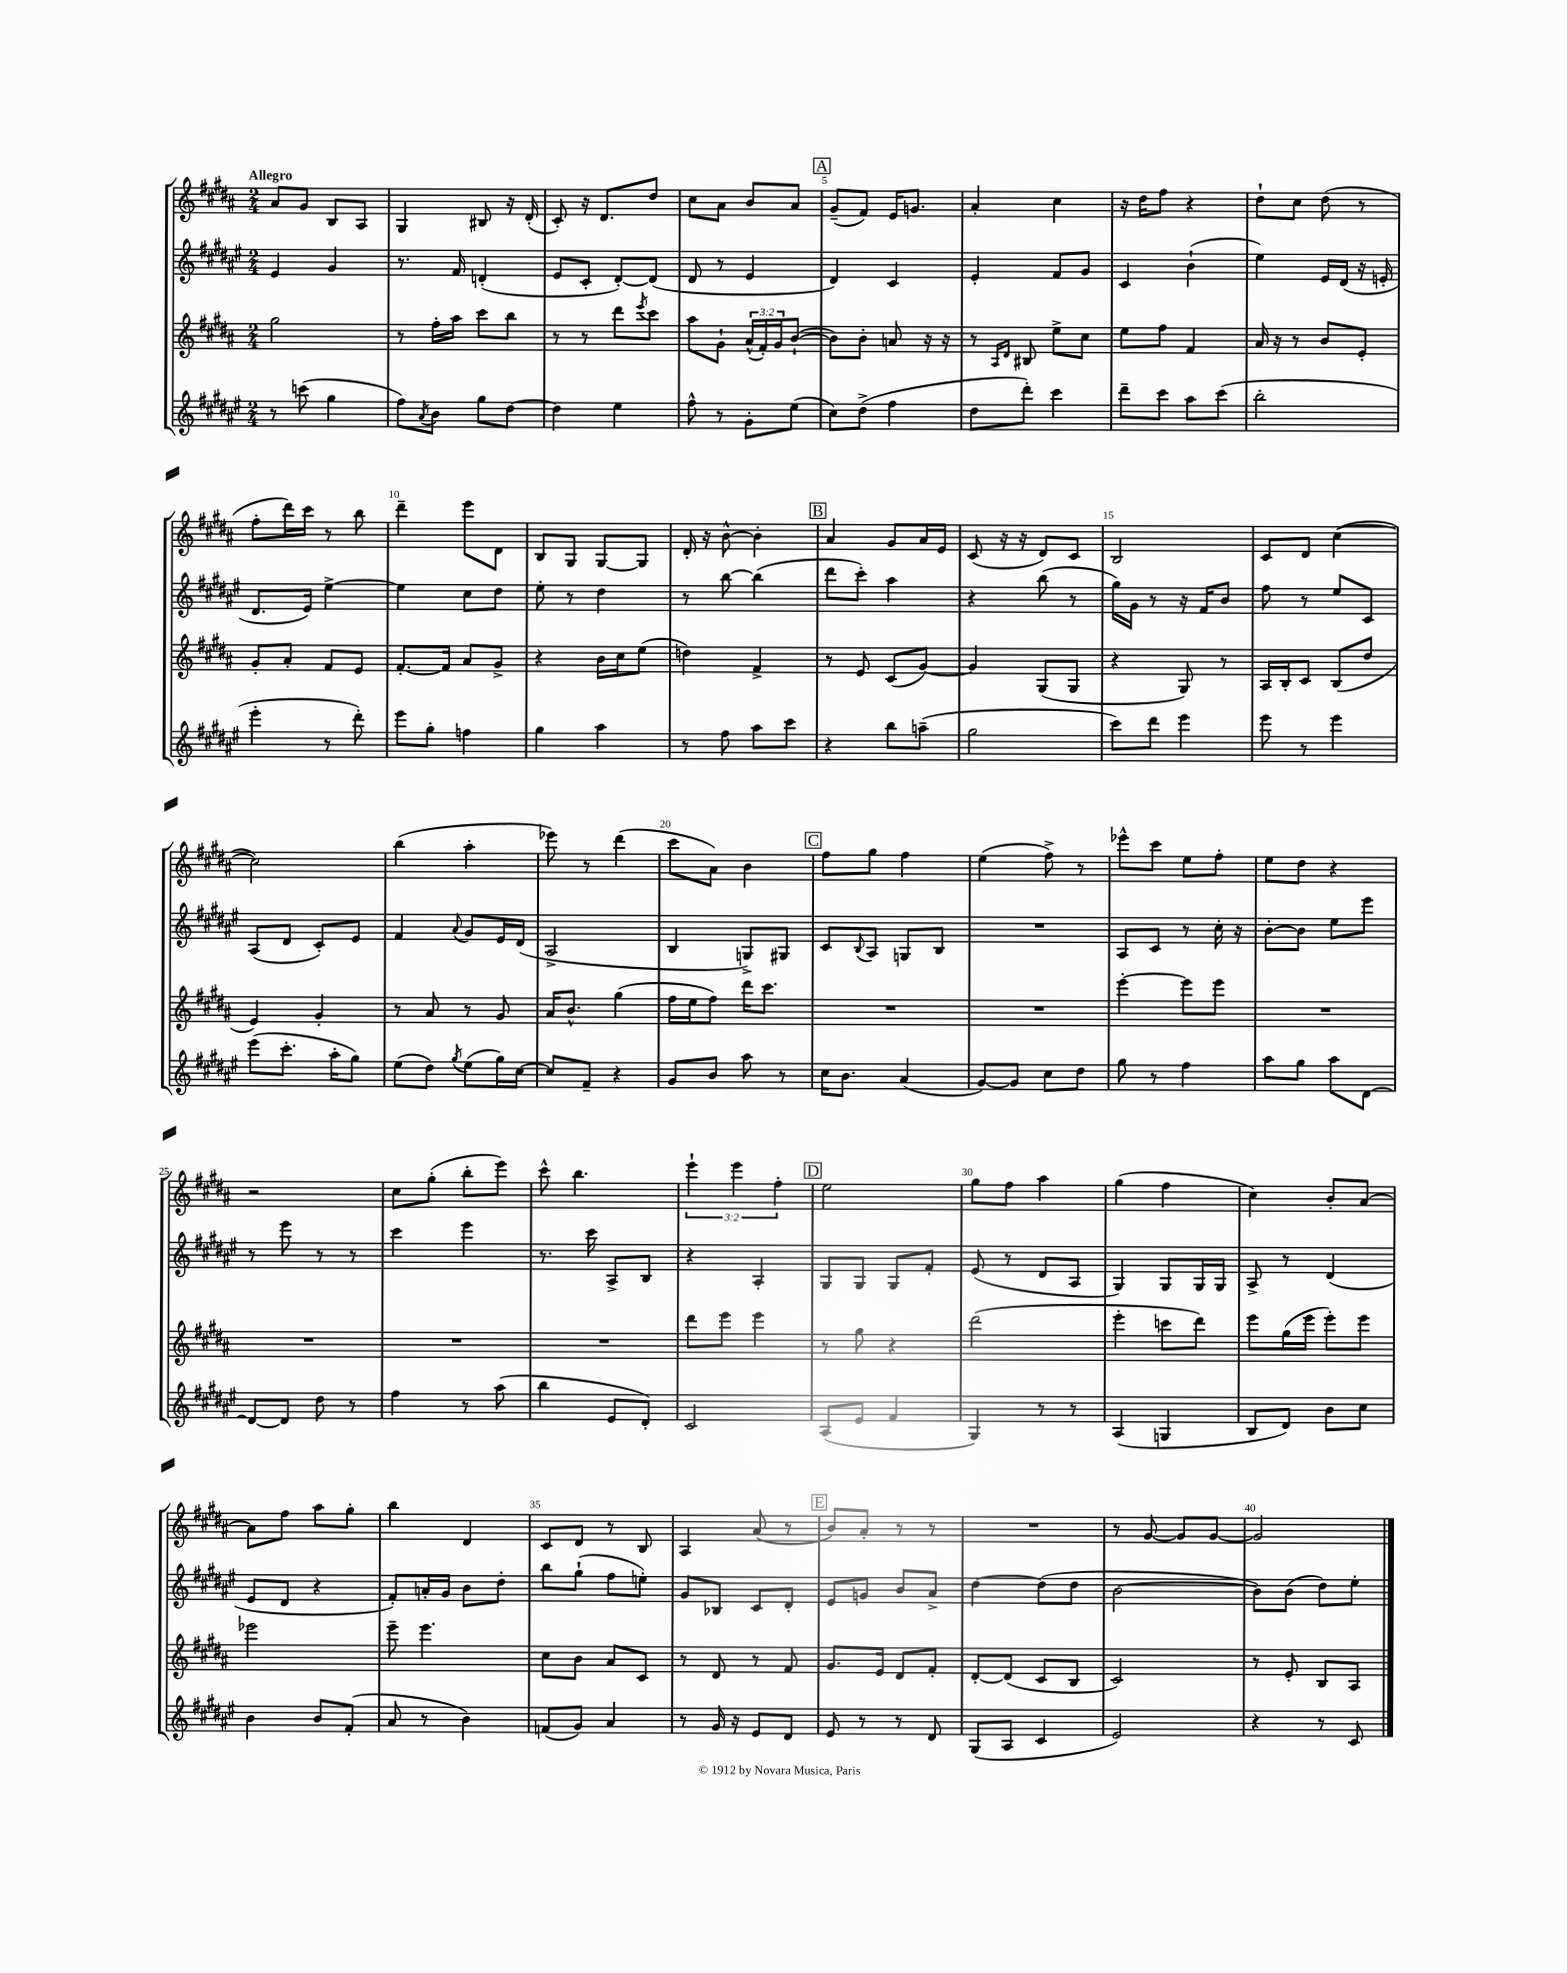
<<
\new StaffGroup <<
\new Staff = "s0" {
    \clef treble \key b \major \numericTimeSignature \time 2/4 \override Staff.TupletNumber.text = #tuplet-number::calc-fraction-text \tempo "Allegro"
    ais'8 gis'8 b8 ais8 |
    gis4 bis8 r16 dis'16-.( |
    cis'8-.) r16 dis'8. dis''8 |
    cis''8 ais'8 b'8 ais'8 |
    \mark \markup { \box "A" } gis'8--( fis'8) e'16 g'8. |
    ais'4-. cis''4 |
    r16 dis''16 fis''8 r4 |
    dis''8-! cis''8 dis''8( r8 |
    fis''8-. dis'''16) cis'''16 r8 b''8 |
    dis'''4-- e'''8 dis'8 |
    b8 gis8 gis8~ gis8 |
    dis'16-. r16 b'8~-^ b'4-. |
    \mark \markup { \box "B" } ais'4 gis'8 ais'16 e'16 |
    cis'8( r16 r16 dis'8) cis'8 |
    b2 |
    cis'8 dis'8 cis''4~( |
    cis''2) |
    b''4( ais''4-. |
    ees'''8) r8 dis'''4( |
    cis'''8 ais'8) b'4 |
    \mark \markup { \box "C" } fis''8 gis''8 fis''4 |
    e''4( fis''8->) r8 |
    ees'''8-^ cis'''8 e''8 fis''8-. |
    e''8 dis''8 r4 |
    r2 |
    cis''8 gis''8-.( b''8-. e'''8) |
    cis'''8-^ b''4. |
    \tuplet 3/2 { e'''4-! e'''4 fis''4-. } |
    \mark \markup { \box "D" } e''2 |
    gis''8 fis''8 ais''4 |
    gis''4( fis''4 |
    cis''4) b'8-. ais'8~ |
    ais'8 fis''8 ais''8 gis''8-. |
    b''4 dis'4 |
    cis'8 dis'8 r8 b8 |
    ais4 ais'8( r8 |
    \mark \markup { \box "E" } b'8) ais'8-. r8 r8 |
    R2 |
    r8 gis'8~ gis'8 gis'8~ |
    gis'2 \bar "|." |
}
\new Staff = "s1" {
    \clef treble \key fis \major \numericTimeSignature \time 2/4
    eis'4 gis'4 |
    r8. fis'16 d'4-.( |
    eis'8 cis'8-. dis'8~-.) dis'8( |
    dis'8 r8 eis'4 |
    \mark \markup { \box "A" } dis'4) cis'4 |
    eis'4-. fis'8 gis'8 |
    cis'4 b'4-!( |
    eis''4) eis'16 dis'16( r16 e'16-. |
    dis'8. eis'16) eis''4~-> |
    eis''4 cis''8 dis''8 |
    eis''8-. r8 dis''4 |
    r8 b''8~ b''4( |
    \mark \markup { \box "B" } dis'''8 cis'''8-.) ais''4 |
    r4 b''8( r8 |
    gis''16) gis'16 r8 r16 fis'16 b'8 |
    fis''8 r8 eis''8 cis'8 |
    ais8( dis'8 cis'8-.) eis'8 |
    fis'4 \appoggiatura { ais'8 } gis'8 eis'16 dis'16( |
    ais2-> |
    b4 g8->) gis8 |
    \mark \markup { \box "C" } cis'8 \appoggiatura { b8 } ais8 g8 b8 |
    R2 |
    ais8 cis'8 r8 cis''16-. r16 |
    b'8~-. b'8 eis''8 eis'''8 |
    r8 eis'''8 r8 r8 |
    cis'''4 eis'''4 |
    r8. cis'''16 ais8-> b8 |
    r4 ais4-. |
    \mark \markup { \box "D" } gis8 gis8 gis8 fis'8-. |
    eis'8( r8 dis'8 ais8 |
    gis4) gis8 gis16 gis16 |
    ais8-> r8 dis'4( |
    eis'8 dis'8 r4 |
    fis'8-.) a'16-. gis'16 b'8 dis''8-. |
    b''8 gis''8-!( fis''8 e''8-.) |
    gis'8 bes8 cis'8 dis'8-. |
    \mark \markup { \box "E" } eis'8 g'8 b'8 ais'8-> |
    dis''4~ dis''8( dis''8 |
    b'2~ |
    b'8) b'8( dis''8) eis''8-. \bar "|." |
}
\new Staff = "s2" {
    \clef treble \key b \major \numericTimeSignature \time 2/4 \override Staff.TupletNumber.text = #tuplet-number::calc-fraction-text
    gis''2 |
    r8 fis''16-. ais''16 cis'''8 b''8 |
    r8 r8 dis'''8 \acciaccatura { e'''8 } cis'''8 |
    ais''8 gis'8-! \tuplet 3/2 { ais'16-^( fis'16-.) gis'16 } b'8~-!( |
    \mark \markup { \box "A" } b'8) b'8-. a'8 r16 r16 |
    r8 \grace { ais16 dis'16 } bis8 e''8-> cis''8 |
    e''8 fis''8 fis'4 |
    ais'16 r16 r8 b'8 e'8-. |
    gis'8-. ais'8-. fis'8 e'8 |
    fis'8.~-. fis'16 ais'8 gis'8-> |
    r4 b'16 cis''16 e''8( |
    d''4) fis'4-> |
    \mark \markup { \box "B" } r8 e'8 cis'8( gis'8~) |
    gis'4 gis8( gis8 |
    r4 gis8) r8 |
    ais16 b16-. cis'8 b8( dis''8 |
    e'4) gis'4-. |
    r8 ais'8 r8 gis'8 |
    ais'16 b'8.-^ gis''4( |
    fis''16 e''16 fis''8) dis'''16 cis'''8. |
    \mark \markup { \box "C" } R2 |
    R2 |
    e'''4~-. e'''8 e'''8 |
    R2 |
    R2 |
    R2 |
    R2 |
    dis'''8 e'''8 e'''4 |
    \mark \markup { \box "D" } r8 gis''8 r4 |
    dis'''2( |
    e'''4-. c'''8 dis'''8) |
    e'''8 gis''16( e'''16 e'''8-.) e'''8 |
    ees'''2 |
    e'''8-- e'''4. |
    cis''8 b'8 ais'8 cis'8 |
    r8 dis'8 r8 fis'8 |
    \mark \markup { \box "E" } gis'8. e'16 dis'8 fis'8-. |
    dis'8~-. dis'8( cis'8 b8 |
    cis'2) |
    r8 e'8-. b8 ais8 \bar "|." |
}
\new Staff = "s3" {
    \clef treble \key fis \major \numericTimeSignature \time 2/4
    r8 c'''8( gis''4 |
    fis''8) \acciaccatura { ais'8 } b'8 gis''8 dis''8~ |
    dis''4 eis''4 |
    fis''8-^ r8 gis'8-. eis''8( |
    \mark \markup { \box "A" } cis''8) dis''8->( fis''4 |
    dis''8 dis'''8-.) cis'''4 |
    dis'''8-- cis'''8 ais''8 cis'''8( |
    b''2-. |
    eis'''4-. r8 dis'''8-.) |
    eis'''8 gis''8-. f''4 |
    gis''4 ais''4 |
    r8 fis''8 ais''8 cis'''8 |
    \mark \markup { \box "B" } r4 b''8 a''8--( |
    gis''2 |
    cis'''8) dis'''8 eis'''4 |
    eis'''8 r8 eis'''4 |
    eis'''8( cis'''8.-. ais''16-. gis''8) |
    eis''8( dis''8) \acciaccatura { gis''8 } eis''8( gis''16) cis''16~ |
    cis''8 fis'8-- r4 |
    gis'8 b'8 ais''8 r8 |
    \mark \markup { \box "C" } cis''16 b'8. ais'4( |
    gis'8~) gis'8 cis''8 dis''8 |
    gis''8 r8 fis''4 |
    ais''8 gis''8 ais''8 dis'8~ |
    dis'8~ dis'8 dis''8 r8 |
    fis''4 r8 ais''8( |
    b''4 eis'8 dis'8-.) |
    cis'2 |
    \mark \markup { \box "D" } ais8( eis'8 fis'4 |
    gis4) r8 r8 |
    ais4( g4 |
    b8 dis'8) b'8 cis''8 |
    b'4 b'8 fis'8-.( |
    ais'8 r8 b'4) |
    f'8( gis'8) ais'4 |
    r8 gis'16 r16 eis'8 dis'8 |
    \mark \markup { \box "E" } eis'8 r8 r8 dis'8 |
    gis8( ais8 cis'4 |
    eis'2) |
    r4 r8 cis'8 \bar "|." |
}
>>
>>
\layout { \context { \Score \override BarNumber.break-visibility = ##(#f #t #t) barNumberVisibility = #(every-nth-bar-number-visible 5) } }
